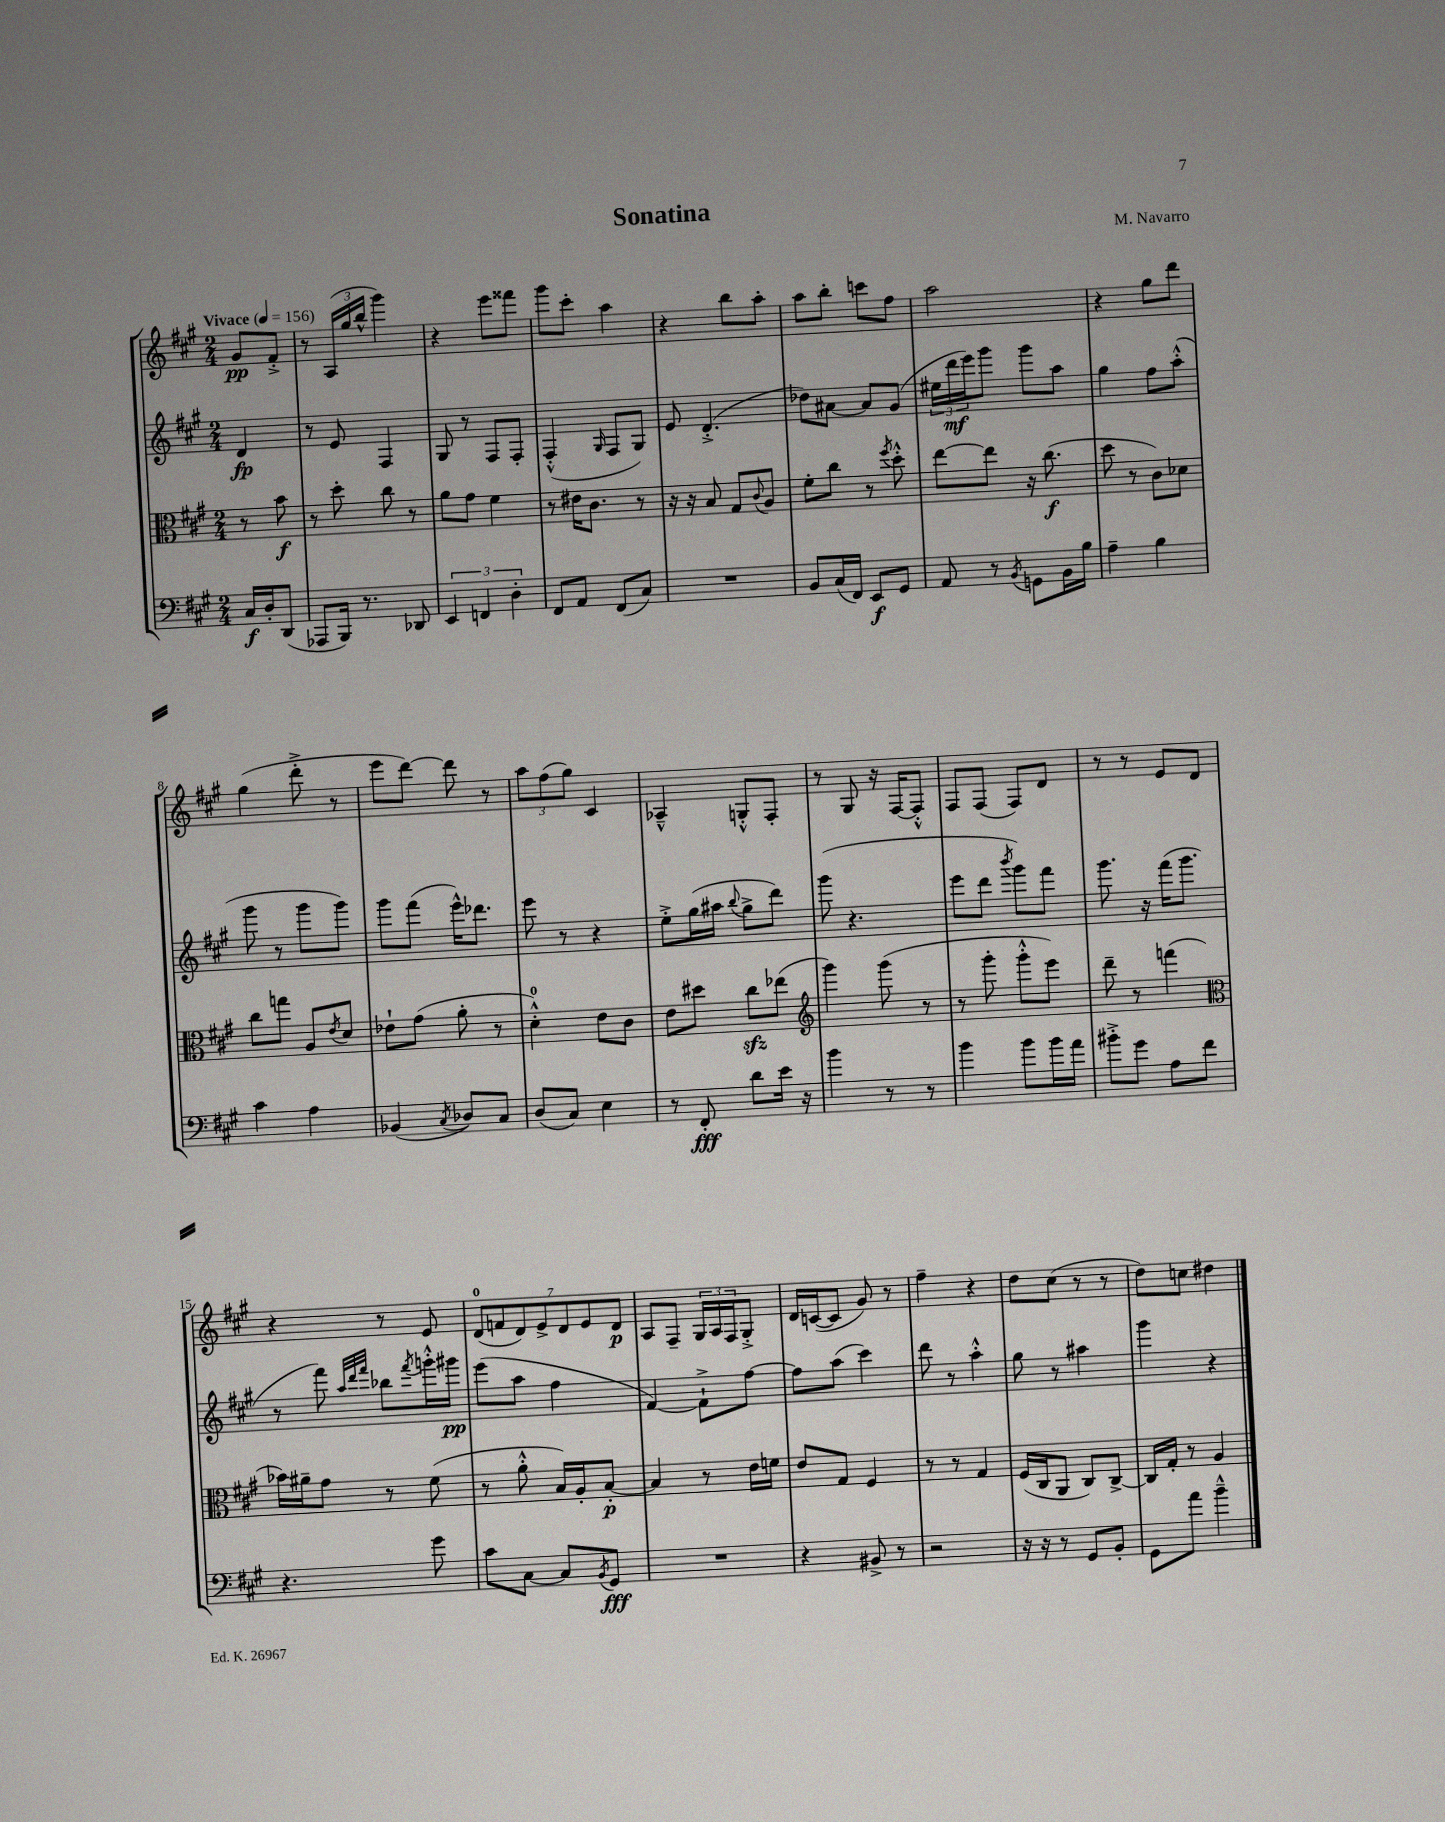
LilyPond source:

\header { title = "Sonatina" composer = "M. Navarro" }
<<
\new StaffGroup <<
\new Staff = "s0" {
    \clef treble \key a \major \numericTimeSignature \time 2/4 \partial 4 \tempo "Vivace" 4 = 156
    gis'8\pp fis'8-.-> |
    r8 \tuplet 3/2 { a16( gis''16 b''16-^ } gis'''4) |
    r4 e'''8 fisis'''8 |
    gis'''8 cis'''8-. a''4 |
    r4 b''8 a''8-. |
    a''8 b''8-. c'''8 fis''8 |
    a''2 |
    r4 gis''8 d'''8 |
    gis''4( d'''8-.-> r8 |
    e'''8 d'''8~) d'''8 r8 |
    \tuplet 3/2 { a''8 fis''8( gis''8) } cis'4 |
    aes4---^ g8-.-^ fis8-. |
    r8 gis8 r16 fis16~ fis8-.-^ |
    fis8 fis8( fis8) d'8 |
    r8 r8 e'8 d'8 |
    r4 r8 e'8 |
    \tuplet 7/4 { d'8-0( f'8 d'8) e'8-> d'8 e'8 d'8\p } |
    a8 fis8-- \tuplet 3/2 { gis16 a16 fis16 } gis8-.-> |
    d'16 c'16~( c'8 gis'8) r8 |
    fis''4-- r4 |
    d''8 cis''8( r8 r8 |
    d''8) c''8 dis''4 \bar "|." |
}
\new Staff = "s1" {
    \clef treble \key a \major \numericTimeSignature \time 2/4 \partial 4
    d'4\fp |
    r8 e'8 fis4 |
    gis8 r8 fis8 fis8-. |
    fis4-.-^( \grace { gis16 } fis8 gis8) |
    e'8 d'4.-.->( |
    des''8) ais'8~ ais'8 gis'8( |
    \tuplet 3/2 { eis''16 d'''16\mf e'''16) } gis'''8 gis'''8 a''8 |
    gis''4 fis''8 a''8-.-^( |
    gis'''8 r8 gis'''8 gis'''8) |
    gis'''8 fis'''8( e'''16-^) des'''8. |
    e'''8 r8 r4 |
    e''8-.-> gis''16( ais''16 \appoggiatura { b''8 } gis''8-> d'''8) |
    gis'''8( r4. |
    e'''8 d'''8 \acciaccatura { b'''8 } gis'''8) fis'''8 |
    gis'''8. r16 fis'''16( gis'''8. |
    r8 fis'''8) \grace { a''32 d'''32 fis'''32 } bes''8 \acciaccatura { fis'''8 } g'''16-.-^ gis'''16\pp |
    e'''8( a''8 fis''4 |
    fis'4~) fis'8-!-> fis''8~ |
    fis''8 a''8( cis'''4) |
    d'''8 r8 a''4-.-^ |
    gis''8 r8 ais''4 |
    gis'''4 r4 \bar "|." |
}
\new Staff = "s2" {
    \clef alto \key a \major \numericTimeSignature \time 2/4 \partial 4
    r8 b'8\f |
    r8 d''8-. cis''8 r8 |
    a'8 gis'8 fis'4 |
    r8 eis'16 cis'8. r8 |
    r16 r16 b8 gis8 \appoggiatura { cis'8 } a8 |
    fis'8-. cis''8 r8 \acciaccatura { fis''8 } d''8-.-^ |
    e''8~ e''8 r16 cis''8.\f( |
    d''8 r8 cis'8) des'8 |
    cis''8 g''8 a8 \acciaccatura { e'8 } d'8 |
    ees'8-! gis'8( a'8-. r8 |
    d'4-0-.-^) e'8 cis'8 |
    e'8 dis''8 cis''8\sfz ees''8( |
    \clef treble gis'''4) gis'''8( r8 |
    r8 gis'''8-. gis'''8-.-^ e'''8) |
    d'''8-- r8 f'''4( |
    \clef alto bes'16) ais'16-- gis'8 r8 fis'8( |
    r8 a'8-.-^ b16) a16-. b8~-.\p |
    b4 r8 e'16 f'16 |
    e'8 gis8 fis4 |
    r8 r8 gis4 |
    fis16( cis16 a,8 cis8) cis8~-> |
    cis16 gis16-. r8 a4 \bar "|." |
}
\new Staff = "s3" {
    \clef bass \key a \major \numericTimeSignature \time 2/4 \partial 4
    cis16\f d16-. d,8( |
    aes,,8 b,,16) r8. des,8 |
    \tuplet 3/2 { e,4 f,4 d4-. } |
    fis,8 a,8 fis,8( cis8) |
    R2 |
    b,8 cis16( fis,16) e,8\f gis,8 |
    a,8 r8 \acciaccatura { b,8 } g,8 b,16 b16 |
    a4-- b4 |
    cis'4 a4 |
    bes,4( \acciaccatura { cis8 } des8) cis8 |
    d8( cis8) e4 |
    r8 fis,8-.\fff d'8 e'16 r16 |
    b'4 r8 r8 |
    b'4 b'8 b'16 a'16 |
    bis'8-.-> gis'8 a8 fis'8 |
    r4. gis'8 |
    cis'8 cis8~ cis8 \acciaccatura { b,8 } gis,8\fff |
    R2 |
    r4 bis,8-> r8 |
    r2 |
    r16 r16 r8 gis,8 b,8-. |
    gis,8 a'8 b'4---^ \bar "|." |
}
>>
>>
